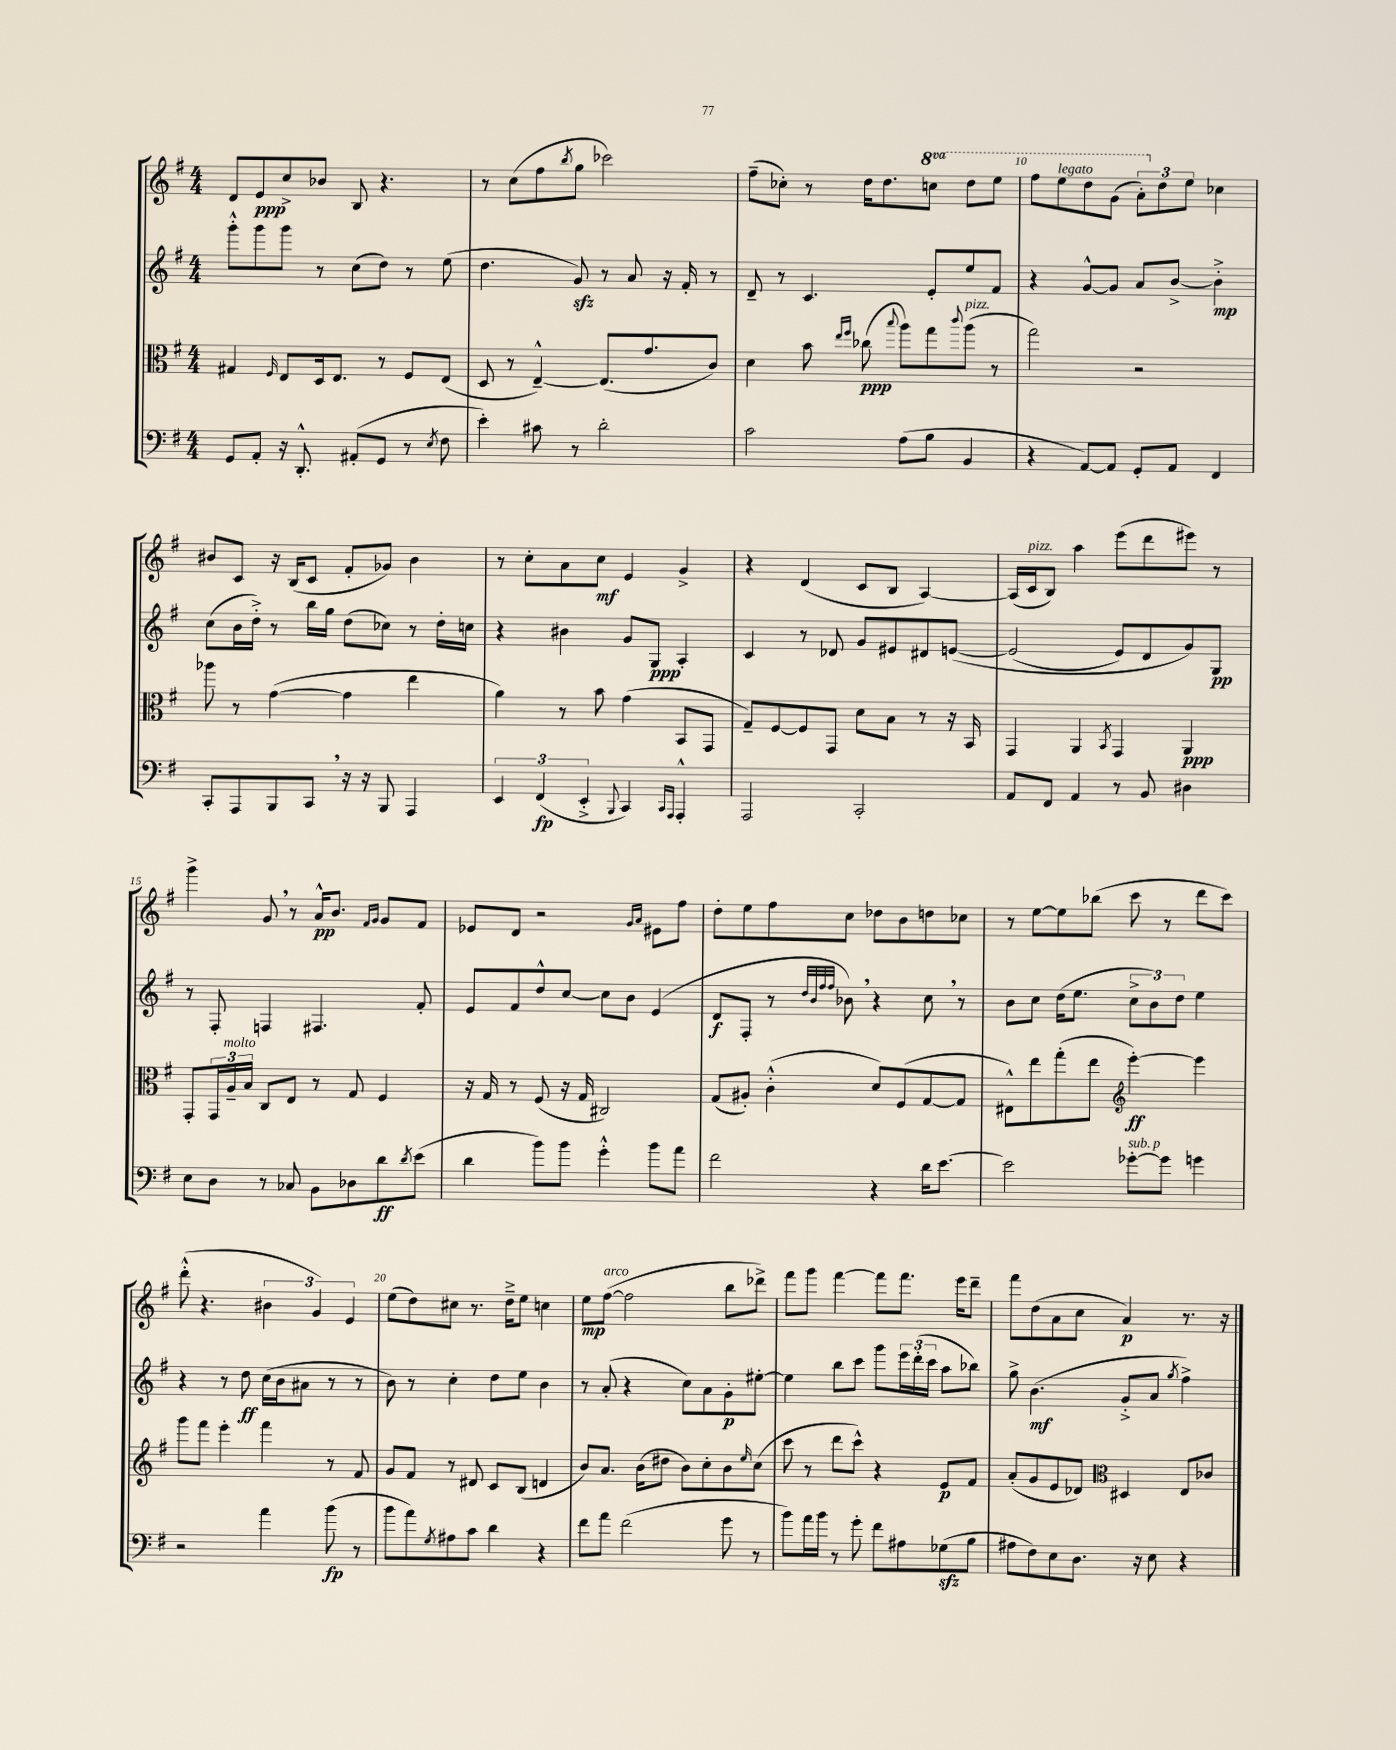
<<
\new StaffGroup <<
\new Staff = "s0" {
    \clef treble \key g \major \numericTimeSignature \time 4/4 \set Staff.ottavationMarkups = #ottavation-simple-ordinals
    d'8 e'8\ppp c''8-> bes'8 b8 r4. |
    r8 c''8( fis''8 \acciaccatura { b''8 } g''8 ces'''2) |
    fis''8--( ces''8-.) r8 d''16 d''8. \ottava #1 c'''!8 d'''8 e'''8 |
    fis'''8 e'''8^\markup { \italic "legato" } d'''8 g''8( \tuplet 3/2 { a''8-.) \ottava #0 d''8 e''8 } ces''4 |
    bis'8 c'8 r16 b16( c'8 fis'8-. ges'8) bis'4 |
    r8 c''8-. a'8 c''8\mf e'4 g'4-> |
    r4 d'4( c'8 b8 a4~) |
    a16( c'16^\markup { \italic "pizz." } b8) a''4 e'''8( d'''8 eis'''8) r8 |
    g'''4-> g'8 \breathe r8 a'16-^\pp b'8. \grace { fis'16 g'16 } g'8 fis'8 |
    ees'8 d'8 r2 \grace { g'16 a'16 } eis'8 fis''8 |
    d''8-. e''8 fis''8 c''8 des''8 b'8 d''8 ces''8 |
    r8 e''8~ e''8 bes''8( c'''8 r8 d'''8 c'''8) |
    d'''8-.-^( r4. \tuplet 3/2 { bis'4 g'4) e'4 } |
    e''8( d''8) cis''8 r8. d''16---> e''8 c''4 |
    e''8\mp fis''8~^\markup { \italic "arco" }( fis''2 b''8 des'''8->) |
    fis'''8 g'''8 fis'''4~ fis'''8 fis'''8. e'''16 d'''8-- |
    fis'''8 d''8( a'8 c''8 a'4\p) r8. r16 \bar "|." |
}
\new Staff = "s1" {
    \clef treble \key g \major \numericTimeSignature \time 4/4
    g'''8-.-^ g'''8 g'''8 r8 c''8( d''8) r8 e''8( |
    d''4. g'8\sfz) r8 a'8 r16 fis'16-. r8 |
    d'8-- r8 c'4. e'8-. e''8 fis'8 |
    r4 g'8~-^ g'8 a'8 b'8~-> b'4-.->\mp |
    c''8( b'16 d''16-.->) r8 b''16 g''16 d''8( ces''8) r8 d''16-. c''16 |
    r4 bis'4 g'8 g8\ppp a4-. |
    c'4 r8 des'8 g'8 eis'8 dis'8 e'8~\( |
    e'2( e'8) d'8 g'8\) g8\pp |
    r8 fis8-. f4 fis4. fis'8-. |
    e'8 fis'8 d''8-^ c''8~ c''8 b'8 e'4( |
    d'8\f fis8-. r8 \grace { d''32 b'32 fis''32 fis''32 } bes'8) \breathe r4 c''8 \breathe r8 |
    b'8 c''8 d''16( e''8. \tuplet 3/2 { c''8-> b'8) d''8 } e''4 |
    r4 r8 d''8\ff c''16( b'16 ais'8 r8 r8 |
    b'8) r8 c''4-. d''8 e''8 b'4 |
    r8 a'8-.( r4 c''8) a'8 g'8-.\p eis''8~-. |
    eis''4 b''8 c'''8 g'''8 \tuplet 3/2 { e'''16 d'''16-.( c'''16 } a''8 bes''8) |
    g''8-> b'4.\mf( g'8-.-> a'8 \acciaccatura { g''8 } fis''4->) \bar "|." |
}
\new Staff = "s2" {
    \clef alto \key g \major \numericTimeSignature \time 4/4
    gis4 \grace { fis16 } e8 d16 e8. r8 fis8 e8( |
    d8 r8 e4~---^) e8.( g'8. c'8) |
    d'4 b'8 \grace { e''16 fis''16 } ces''8\ppp( \appoggiatura { b''8 } a''8) g''8 \appoggiatura { c'''8 } a''8^\markup { \italic "pizz." }( r8 |
    g''2) r2 |
    aes''8 r8 g'4~( g'4 e''4 |
    a'4) r8 b'8 g'4( b,8 g,8 |
    g8--) fis8~ fis8 g,8 d'8 b8 r8 r16 b,16 |
    g,4 a,4 \acciaccatura { b,8 } g,4 a,4\ppp |
    g,8-. \tuplet 3/2 { g,16 a16--^\markup { \italic "molto" } b16 } c8 e8 r8 g8 fis4 |
    r16 g16 r8 fis8( r16 g16 cis2) |
    g8( ais8-.) c'4-.-^( d'8) fis8( g8~ g8 |
    eis8-^) e''8 g''8-.( e''8 \clef treble e'''4~-.\ff) e'''4 |
    g'''8 fis'''8 e'''4-. fis'''4 r8 fis'8 |
    g'8 fis'8 r8 dis'8 c'8 b8( d'4 |
    b'8) a'8. b'16( dis''8 b'8) c''8-. b'8 \grace { e''16 } c''8( |
    c'''8 r8 d'''8 c'''8-^) r4 e'8\p fis'8 |
    a'8-.( g'8 e'8 des'8) \clef alto dis4 e8 ces'8 \bar "|." |
}
\new Staff = "s3" {
    \clef bass \key g \major \numericTimeSignature \time 4/4
    g,8 a,8-. r16 d,8.-.-^ ais,8-.( g,8 r8 \acciaccatura { e8 } fis8 |
    e'4-.) cis'8 r8 d'2-. |
    c'2 a8( b8 b,4 |
    r4 a,8~) a,8 g,8-. a,8 fis,4 |
    c,8-. a,,8 b,,8 c,8 \breathe r16 r16 b,,8 a,,4 |
    \tuplet 3/2 { e,4 fis,4\fp( e,4-.-> } \appoggiatura { b,,8 } c,4) \grace { c,16 a,,16 } a,,4-.-^ |
    a,,2 c,2-. |
    a,8 fis,8 a,4 r8 b,8 dis4 |
    e8 d8 r8 ces8 b,8 des8 d'8\ff \acciaccatura { d'8 } e'8( |
    d'4 b'8) b'8 g'4-.-^ b'8 a'8 |
    fis'2 r4 d'16 e'8.~ |
    e'2 ges'8~-.^\markup { \italic "sub. p" } ges'8 g'4 |
    r2 a'4 b'8\fp( r8 |
    b'8 a'8) \acciaccatura { g8 } ais8 c'8 d'4 r4 |
    fis'8 a'8 fis'2( g'8 r8 |
    b'8) a'16 b'16 r8 g'8-. fis'8 ais8 ges8\sfz( b8 |
    ais8 fis8) e8 d8. r16 e8 r4 \bar "|." |
}
>>
>>
\layout { \context { \Score currentBarNumber = #7 \override BarNumber.break-visibility = ##(#f #t #t) barNumberVisibility = #(every-nth-bar-number-visible 5) } }
